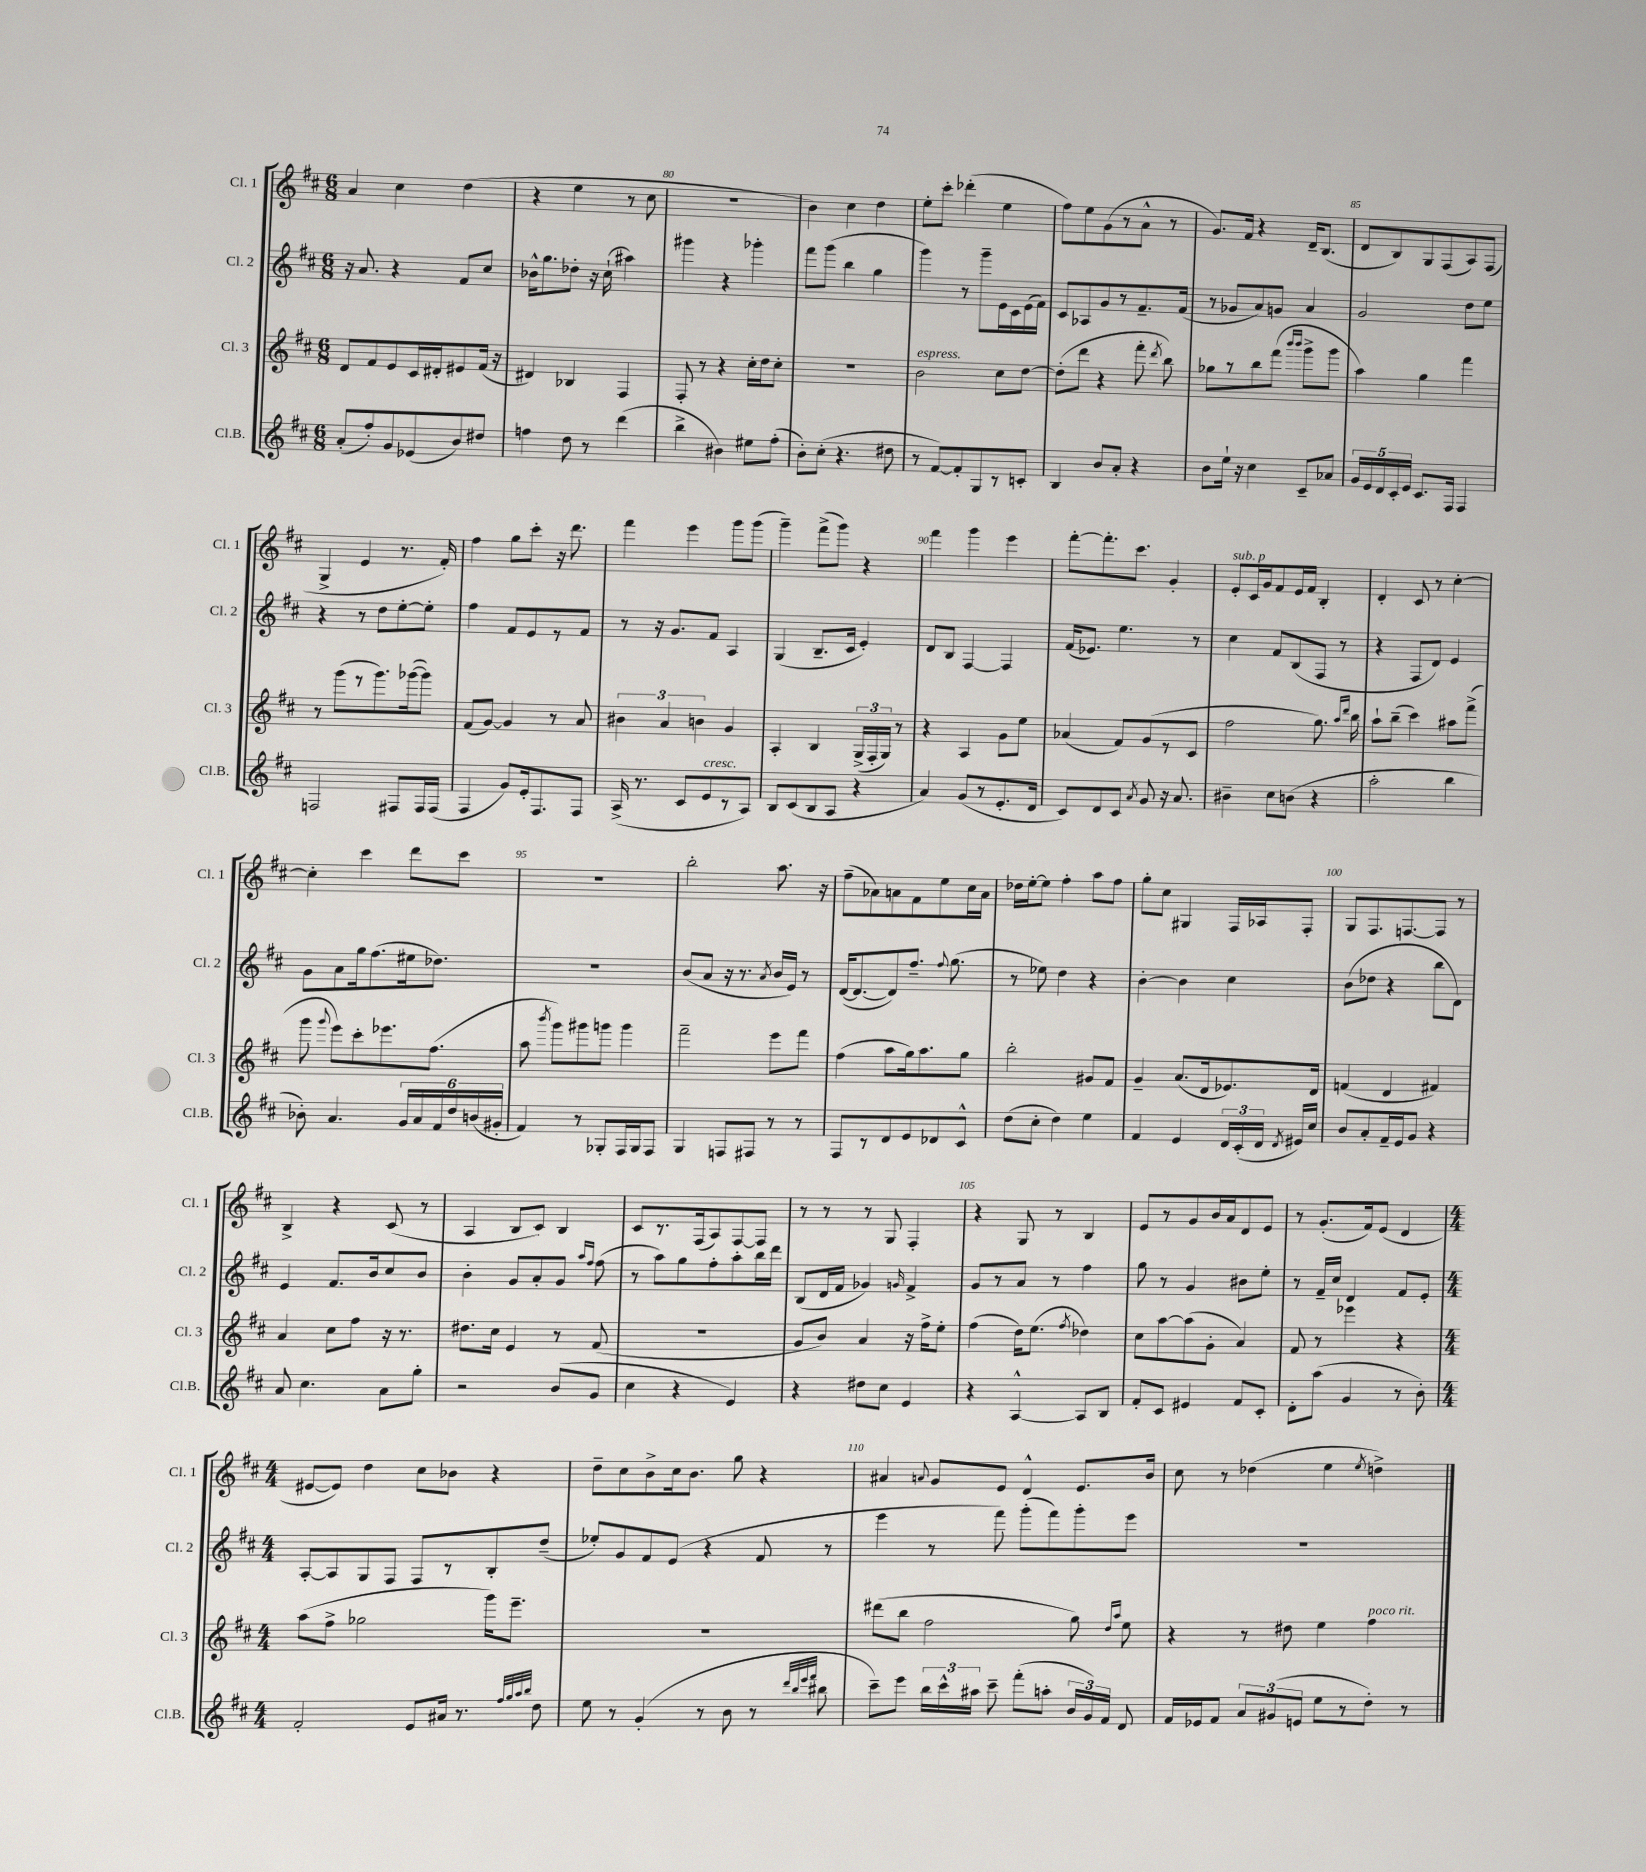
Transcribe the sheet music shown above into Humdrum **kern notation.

**kern	**kern	**kern	**kern
*part4	*part3	*part2	*part1
*staff4	*staff3	*staff2	*staff1
*I"Cl.B.	*I"Cl. 3	*I"Cl. 2	*I"Cl. 1
*I'Cl.B.	*I'Cl. 3	*I'Cl. 2	*I'Cl. 1
*clefG2	*clefG2	*clefG2	*clefG2
*k[f#c#]	*k[f#c#]	*k[f#c#]	*k[f#c#]
*M6/8	*M6/8	*M6/8	*M6/8
=78	=78	=78	=78
(8a'/L	8d/L	16r	4a/
.	.	8.a/	.
8ff#'/)	8f#/	.	.
8g/	8e/	4r	4cc#\
(8e-X/	16c#/L	.	.
.	16d#X'/J	.	.
8b/)	8e#X/	8f#/L	(4dd\
8dd#X/J	(16f#/Jk	8cc#/J	.
.	16r	.	.
=79	=79	=79	=79
4ffn\	4d#X/)	16b-X^^\KL	4r
.	.	8.gg\	.
8dd\	4B-X/	8dd-X'\J	4ee\
8r	.	16r	.
.	.	(16cc#`\	.
(4ddd\	4F#/	4aa#X\)	8r
.	.	.	8cc#\
=80	=80	=80	=80
4bb^\	8F#'/	4ggg#X\	2.r
.	8r	.	.
4b#X\)	4r	4r	.
8ee#X\L	16cc#'\LL	4ggg-X'\	.
.	16dd\J	.	.
(8ff#'\J	8cc#'\J	.	.
=81	=81	=81	=81
8b'\L)	2.r	8fff#\L	4b\)
(8cc#'\J	.	(8ggg\J	.
4.r	.	4bb\	4cc#\
.	.	4gg\	4dd\
8dd#X\	.	.	.
=82	=82	=82	=82
!	!LO:TX:a:i:t=espress.	!	!
8r	2b\	4ggg\)	8ee'\L
[8f#/L)	.	.	8ccc#'\J
8f#'/]	.	8r	(4ddd-X'\
8G/	.	8ggg~\L	.
8r	8cc#\L	16e\L	4ee\
.	.	16c#\	.
8cn'/J	[8dd\J	(16e\	.
.	.	16f#\JJ)	.
=83	=83	=83	=83
4B/	(8dd'\L]	8c#/L	8ff#\L)
.	8ddd\J	8A-X/	8ee\
8b/L	4r	8g/	(8g\
8a'/J	.	8r	8r
4r	8fff#'\	8.f#~/	8a^^\J
.	8qddd/	.	.
.	8bb\)	.	8r
.	.	(16f#/Jk	.
=84	=84	=84	=84
8b\L	8gg-X\L	8r	8.g/L)
16ee`\Jk	8r	8g-X/L	.
16r	.	.	16f#/Jk
4cc#\	8bb\	8a/)	4r
.	(8fff#\J	8gn/J	.
.	16qqbbb/LL	.	.
.	16qqbbb/JJ	.	.
8c#~/L	8ggg^\L	4a/	16d~/KL
.	.	.	(8.B/J
8a-X/J	8ggg\J	.	.
=85	=85	=85	=85
20g/LL	4aa\)	2g/	8d/L
20e/	.	.	.
20d/	.	.	.
.	.	.	8B/)
20c#'/	.	.	.
20e/JJ	.	.	.
8.c#/L	4gg\	.	8G/
.	.	.	(8F#/
16F#/Jk	.	.	.
4F#/	4fff#\	8dd\L	8A/)
.	.	8ee\J	(8F#/J
!!LO:LB:g=z
=86	=86	=86	=86
2Fn/	8r	4r	4G^/
.	(8ggg\L	.	.
.	8r	8r	4e/
.	8.ggg\)	8dd\L	.
8F#X/L	.	[8ee'\	8.r
.	([16ggg-X\k	.	.
16F#/L	8ggg-\J])	8ee'\J]	.
(16F#/JJ	.	.	16f#'/)
=87	=87	=87	=87
4F#/	(8f#/L	4ff#\	4ff#\
.	[8g/J)	.	.
8g/L)	4g/]	8f#/L	8gg\L
16e'/k	.	8e/	8ccc#'\J
8.F#/	.	.	.
.	8r	8r	16r
.	.	.	8.ddd\
8F#/J	8a/	8f#/J	.
=88	=88	=88	=88
(16A^/	6b#X\	8r	4fff#\
8.r	.	.	.
.	.	16r	.
.	6a/	.	.
.	.	8.g/L	.
8c#/L	.	.	4eee\
.	6bn\	.	.
!LO:TX:a:i:t=cresc.	!	!	!
8e/	.	8f#/J	.
8r	4g/	4A/	8ggg\L
8A/J)	.	.	(8ggg\J
=89	=89	=89	=89
8B/L	4A'/	(4G/	4ggg~\)
(8c#/	.	.	.
8B/	4B/	8.B~/L	(8fff#^\L
8A/J	.	.	8ggg\J)
.	.	16c#/Jk	.
4r	(24G^/LL	4e'/)	4r
.	24F#'/	.	.
.	24G/JJ)	.	.
.	8r	.	.
=90	=90	=90	=90
4a/)	4r	8d/L	4fff#\
.	.	8B/J	.
(8g/L	4A/	[4F#/	4ggg\
8r	.	.	.
8.e'/	8g\L	4F#/]	4eee\
.	8ee\J	.	.
16d/Jk	.	.	.
=91	=91	=91	=91
8c#/L)	(4a-X/	(16f#/KL	[8fff#'\L
.	.	8.e-X/J)	.
8d/	.	.	8.fff#'\]
8c#/J	8f#/L)	4.ee\	.
.	.	.	8.ccc#\J
8qa/	.	.	.
8g/	(8g/	.	.
16r	8r	.	4g'/
8.a/	.	.	.
.	8c#/J	8r	.
=92	=92	=92	=92
!	!	!	!LO:TX:a:i:t=sub. p
4b#X~\	2ff#\	4cc#\	8e'/L
.	.	.	16c#/L
.	.	.	16g/J
8cc#\L	.	8f#/L	8f#/
(8bn\J	.	(8B/	16e/L
.	.	.	16f#/JJ
4r	8.gg\)	8F#/J	4B'/
.	.	8r	.
.	16qqaa/LL	.	.
.	16qqddd/JJ	.	.
.	16bb\	.	.
=93	=93	=93	=93
2aa'\	8aa`\L	4r	4d'/
.	(8bb~\J	.	.
.	4ccc#\)	8F#/L	8c#/
.	.	8d/J)	8r
4bb\	8aa#X\L	4e/	[4cc#'\
.	(8fff#^\J	.	.
!!LO:LB:g=z
=94	=94	=94	=94
8b-X'\)	8ggg\	8g\L	4cc#'\]
.	8qqggg/	.	.
4.a/	8eee\L)	8a\	.
.	8ccc#'\	16gg\k	4ccc#\
.	.	(8.ff#\	.
.	8.eee-X\	.	.
24g/LL	.	16ee#X\k	8ddd\L
24a/	.	.	.
.	(8.ff#\J	8.dd-X\J)	.
24f#/	.	.	.
24dd/	.	.	8ccc#\J
(24bn/	.	.	.
24g#X'/JJ	.	.	.
=95	=95	=95	=95
4f#/)	8aa\	2.r	2.r
.	8qbbb/	.	.
.	8ggg\L)	.	.
8r	8ggg#X\	.	.
8G-X'/L	8gggn\J	.	.
16F#/L	4ggg\	.	.
16G-/J	.	.	.
8F#/J	.	.	.
=96	=96	=96	=96
4G/	2fff#~\	(8b/L	2bb'\
.	.	8a/J	.
8Fn/L	.	16r	.
.	.	8.r	.
8F#X/J	.	.	.
.	.	8qa/	.
8r	8eee\L	16b/LL	8.aa\
.	.	16e/JJ)	.
8r	8fff#\J	8r	.
.	.	.	16r
=97	=97	=97	=97
8F#/L	(4ff#\	([16d/KL	(8ff#~\L
.	.	8.d/_	.
8r	.	.	8a-X\)
8d/	8aa\L	8d/])	8an\
8e/	16gg\k)	8.ff#~/J	8f#\
.	8.aa\	.	.
8d-X/	.	.	8ee\
.	.	8qqff#/	.
.	.	(8.gg\	.
8c#^^/J	8gg\J	.	16cc#\L
.	.	.	16a\JJ
=98	=98	=98	=98
(8dd\L	2bb'\	8r	16dd-X\LL
.	.	.	[16ee'\J
8cc#'\J	.	8ee-X\)	8ee\J]
4dd\)	.	4dd\	4ff#'\
4ee\	8g#X/L	4r	8aa\L
.	8f#/J	.	8ff#\J
=99	=99	=99	=99
4f#/	4g~/	[4b'\	8gg'\L
.	.	.	8cc#\J
4e/	(8.a/L	4b\]	4G#X/
.	16d/k	.	.
24d/LL	8.e-X/)	4cc#\	16F#/LL
(24c#'/	.	.	.
.	.	.	16A-X/J
24d/JJ	.	.	.
8qd/	.	.	.
16e#X/LL)	.	.	8F#'/J
16cc#/JJ	16d/Jk	.	.
=100	=100	=100	=100
8b/L	(4fn/	(8b\L	8G/L
8a'/	.	8dd-X\J	8.F#/
16f#~/L	4d/	4r	.
16e/J	.	.	[8.Fn/
8g/J	.	.	.
4r	4f#X/)	8bb\L	8F/J]
.	.	8d\J)	8r
!!LO:LB:g=z
=101	=101	=101	=101
8a/	4a/	4e/	4B^/
4.cc#\	.	.	.
.	8cc#\L	8.f#/L	4r
.	8ff#\J	.	.
.	.	16b/k	.
8a\L	16r	8cc#/	(8c#/
.	8.r	.	.
8gg'\J	.	8b/J	8r
=102	=102	=102	=102
2r	8.dd#X\L	4b'\	4A/
.	16cc#\Jk	.	.
.	4e/	8g/L	8B/L
.	.	8a'/	8c#/J)
(8b/L	8r	8g/J	4B/
.	.	16qqaa/LL	.
.	.	16qqff#/JJ	.
8g/J	(8f#/	(8ff#\	.
=103	=103	=103	=103
4cc#\	2.r	8r	8c#/L
.	.	8aa\L)	8.r
4r	.	8gg\	.
.	.	.	(16F#/k
.	.	8ff#'\	8A/)
4e/)	.	8aa'\	[8F#/
.	.	16bb\L	8F#/J]
.	.	16ddd\JJ	.
=104	=104	=104	=104
4r	8g/L	(8B/L	8r
.	8b/J)	16d/L	8r
.	.	16f#/JJ	.
8dd#X\L	4a/	4g-X/)	8r
8cc#\J	.	.	8G/
.	.	16qqgn/	.
4e/	16r	4f#^/	4F#'/
.	16ff#^\KL	.	.
.	8ee'\J	.	.
=105	=105	=105	=105
4r	(4ff#\	8g/L	4r
.	.	8r	.
[4A^^/	16dd\KL)	8a/J	8G/
.	(8.ee\J	.	.
.	.	8r	8r
.	8qff#/	.	.
8A/L]	4dd-X\)	4ff#\	4B/
8B/J	.	.	.
=106	=106	=106	=106
8f#'/L	8cc#\L	8gg\	8e/L
8c#/J	[8aa\	8r	8r
4e#X/	(8aa\]	4g/	8g/
.	8g'\J	.	16b/L
.	.	.	16a/J
8f#/L	4a/)	8b#X\L	8d/
8c#'/J	.	8ee'\J	8e/J
=107	=107	=107	=107
8d'\L	8f#/	8r	8r
(8aa\J	8r	16f#~/LL	(8.g'/L
.	.	16cc#/JJ	.
4g/	4eee-X\	4d/	.
.	.	.	16f#/k)
.	.	.	(8e/J
8r	4r	8f#/L	4d/
8b'\)	.	8e'/J	.
!!LO:LB:g=z
=108	=108	=108	=108
*M4/4	*M4/4	*M4/4	*M4/4
2f#'/	(8aa\L	[8A'/L	[8e#X/L
.	8ff#^\J	8A/]	8e#/J])
.	2gg-X\	8G/	4dd\
.	.	8F#/J	.
8e/L	.	8F#/L	8cc#\L
16a#X/Jk	.	8r	8b-X\J
8.r	.	.	.
.	16ggg\KL)	8B'/	4r
.	8.eee~\J	.	.
32qqff#/LLL	.	.	.
32qqgg/	.	.	.
32qqaa/	.	.	.
32qqbb/JJJ	.	.	.
8dd\	.	(8dd~/J	.
=109	=109	=109	=109
8ee\	1r	8ee-X'/L)	8dd~\L
8r	.	8g/	8cc#\
(4g'/	.	8f#/	8b^\
.	.	(8e/J	16cc#\k
.	.	.	8.b\J
8r	.	4r	.
8b\	.	.	8gg\
8r	.	8f#/	4r
32qqddd/LLL	.	.	.
32qqbb/	.	.	.
32qqeee/	.	.	.
32qqfff#/JJJ	.	.	.
8bb#X\	.	8r	.
=110	=110	=110	=110
8ccc#~\L)	(8ddd#X\L	4eee\	4a#X/
8eee\J	8bb\J	.	.
.	.	.	8qqan/
24bb\LL	2ff#\	8r	8g/L
24ccc#^^\	.	.	.
24aa#X\JJ	.	.	.
8ccc#~\	.	8fff#\)	8e/J
(8fff#'\L	.	(8ggg'\L	4d^^/
8aan'\J	.	8fff#\)	.
24b/LL	8gg\)	8ggg'\	8.e/L
24g/)	.	.	.
24f#/JJ	.	.	.
.	16qqdd/LL	.	.
.	16qqaa/JJ	.	.
8d/	8ee\	8eee\J	.
.	.	.	16b/Jk
=111	=111	=111	=111
16f#/LL	4r	1r	8cc#\
16e-X/J	.	.	.
8f#/J	.	.	8r
12a/L	8r	.	(4dd-X\
(12g#X/	.	.	.
.	8dd#X\	.	.
12en/J	.	.	.
8ee\L	4ee\	.	4ee\
8r	.	.	.
.	.	.	8qee/
!	!LO:TX:a:i:t=poco rit.	!	!
8dd'\J)	4ff#\	.	4ddn^\)
8r	.	.	.
==	==	==	==
*-	*-	*-	*-
